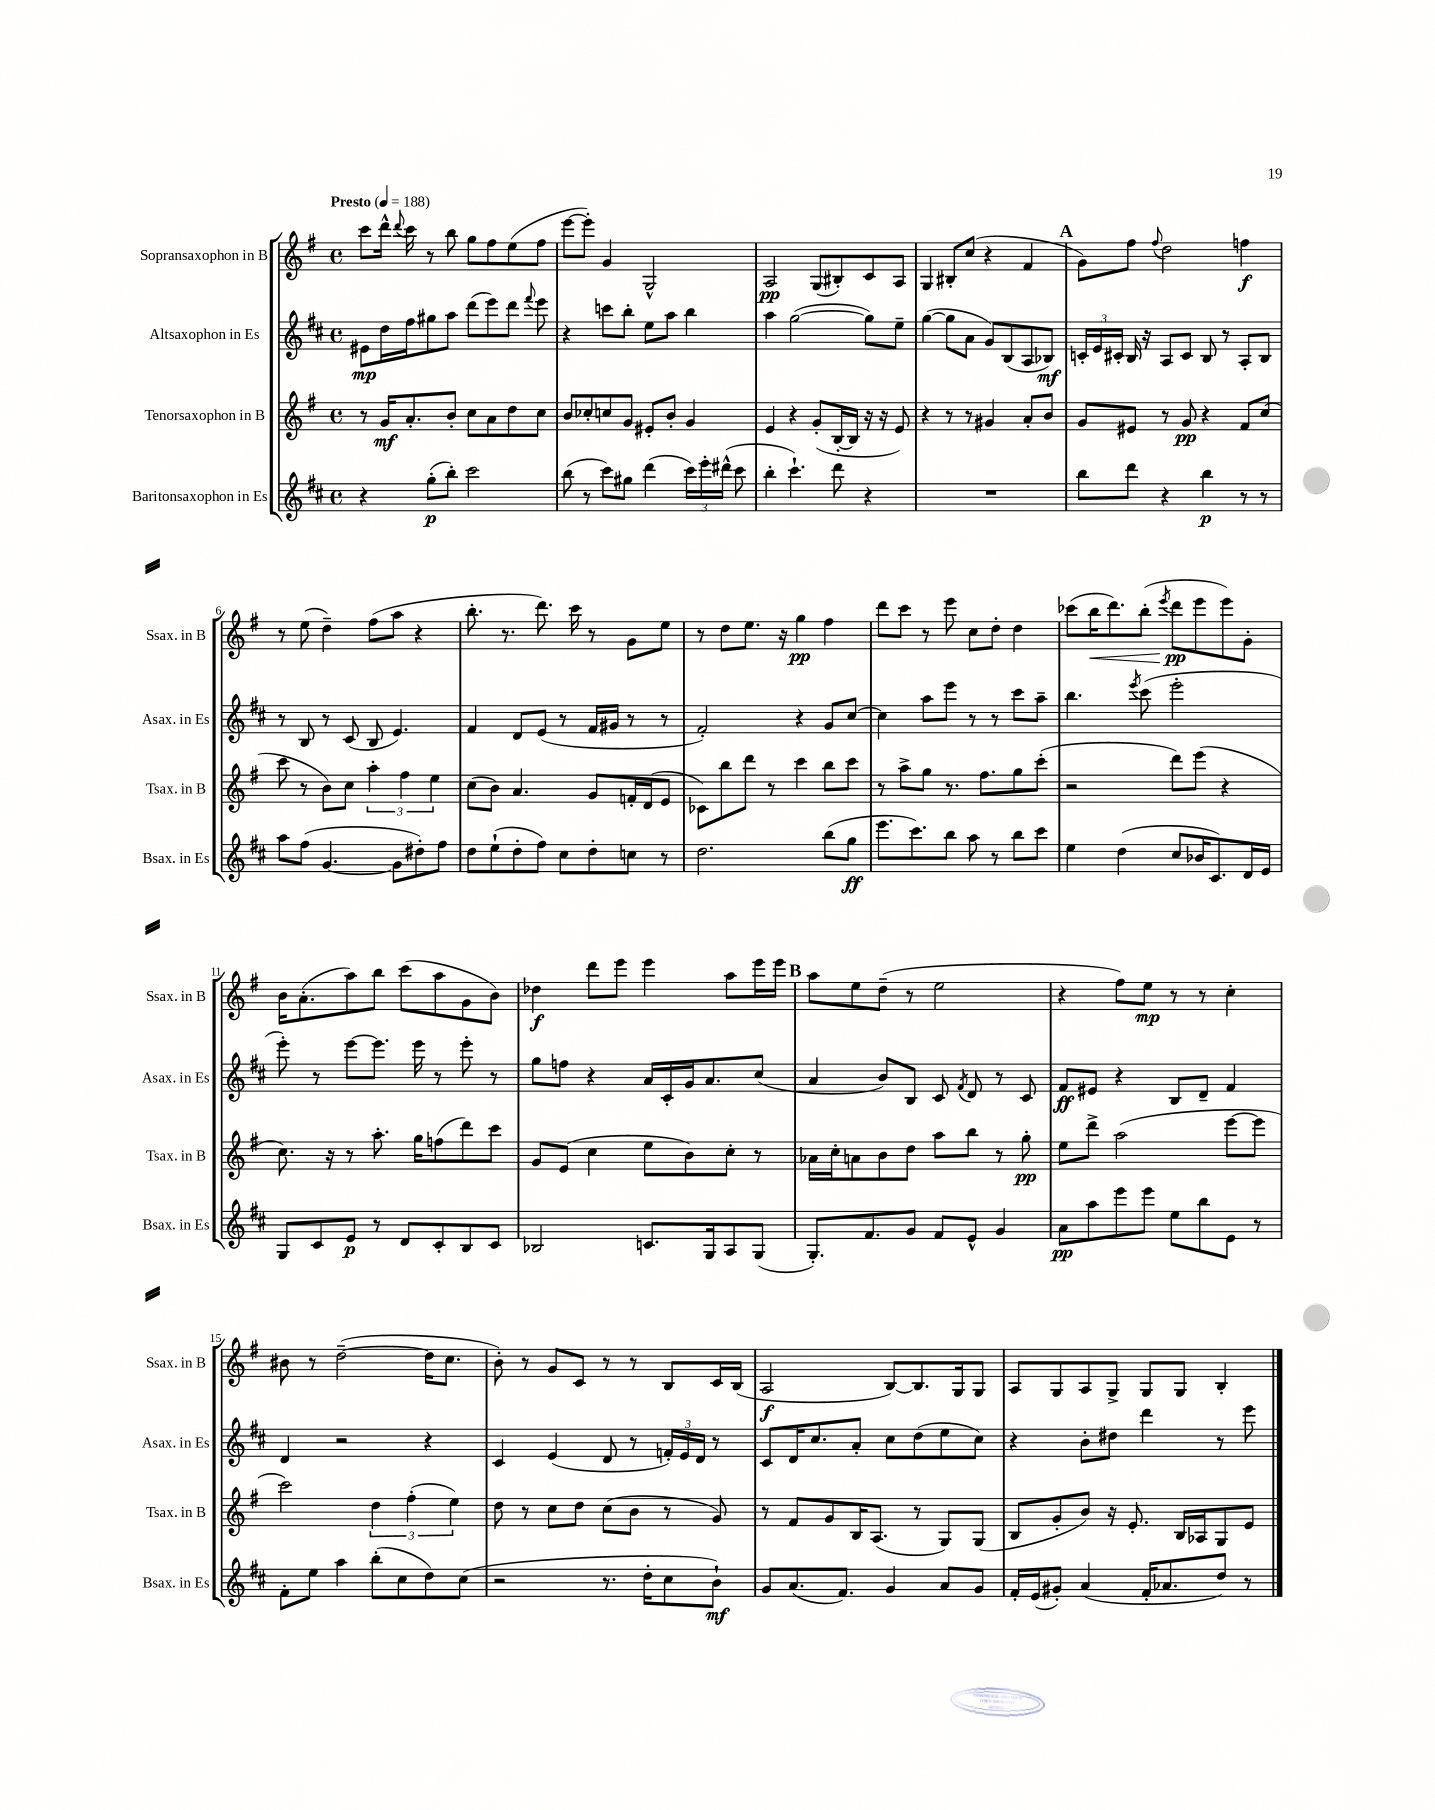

**kern	**dynam	**kern	**dynam	**kern	**dynam	**kern	**dynam
*part4	*part4	*part3	*part3	*part2	*part2	*part1	*part1
*staff4	*staff4	*staff3	*staff3	*staff2	*staff2	*staff1	*staff1
*I"Baritonsaxophon in Es	*	*I"Tenorsaxophon in B	*	*I"Altsaxophon in Es	*	*I"Sopransaxophon in B	*
*I'Bsax. in Es	*	*I'Tsax. in B	*	*I'Asax. in Es	*	*I'Ssax. in B	*
*clefG2	*	*clefG2	*	*clefG2	*	*clefG2	*
*k[f#c#]	*	*k[f#]	*	*k[f#c#]	*	*k[f#]	*
*M4/4	*	*M4/4	*	*M4/4	*	*M4/4	*
*met(c)	*	*met(c)	*	*met(c)	*	*met(c)	*
*MM188	*	*MM188	*	*MM188	*	*MM188	*
=1	=1	=1	=1	=1	=1	=1	=1
!	!	!	!	!	!	!LO:TX:a:B:t=Presto	!
4r	.	8r	.	8e#X\L	mp	8ccc\L	.
.	.	16g/KL	mf	16dd\L	.	16ddd^^\Jk	.
.	.	.	.	.	.	8qqddd/	.
.	.	8.a'/	.	16ff#\J	.	16ccc\	.
(8gg'\L	p	.	.	8gg#X\	.	8r	.
8bb'\J)	.	8b'/J	.	8aa\J	.	8bb\	.
2ccc#\	.	8cc\L	.	(8ddd\L	.	8gg\L	.
.	.	8a\	.	8eee\)	.	8ff#\	.
.	.	8dd\	.	8ddd\J	.	(8ee\	.
.	.	.	.	8qqfff#/	.	.	.
.	.	8cc\J	.	8eee\	.	8ff#\J	.
=2	=2	=2	=2	=2	=2	=2	=2
(8bb\	.	8b/L	.	4r	.	[8eee\L	.
8r	.	8cc-X'/	.	.	.	8eee'\J])	.
8ccc#\L)	.	8ccn/	.	8cccn\L	.	4g/	.
8gg#X\J	.	8g/J	.	8bb'\J	.	.	.
(4ddd\	.	8e#X'/L	.	8ee\L	.	2G^^/	.
.	.	8b'/J	.	8aa\J	.	.	.
24ccc#\LL)	.	4g/	.	4bb\	.	.	.
24eee'\	.	.	.	.	.	.	.
(24ddd#X^^\JJ	.	.	.	.	.	.	.
8ccc#\	.	.	.	.	.	.	.
=3	=3	=3	=3	=3	=3	=3	=3
4bb'\	.	4e/	.	4aa\	.	2A/	pp
4.ccc#`\)	.	4r	.	([2gg\	.	.	.
.	.	(8g'/L	.	.	.	(8G/L	.
8ddd\	.	[16B'/L	.	.	.	8B#X'/)	.
.	.	16B/JJ]	.	.	.	.	.
4r	.	16r	.	8gg\L])	.	8c/	.
.	.	16r	.	.	.	.	.
.	.	8e/)	.	8ee~\J	.	8A/J	.
=4	=4	=4	=4	=4	=4	=4	=4
1r	.	4r	.	([4gg\	.	4G/	.
.	.	8r	.	8gg\L]	.	8B#X'/L	.
.	.	8r	.	8a\J	.	(8cc/J	.
.	.	4g#X/	.	8g/L)	.	4r	.
.	.	.	.	(8B/	.	.	.
.	.	8a'/L	.	8A/	.	4f#/	.
.	.	8b/J	.	8B-X/J)	mf	.	.
!!LO:REH:place=s1:t=A
=5	=5	=5	=5	=5	=5	=5	=5
8bb\L	.	8g/L	.	24cn'/LL	.	8g\L)	.
.	.	.	.	24e/	.	.	.
.	.	.	.	24c#X'/JJ	.	.	.
8ddd\J	.	8e#X/J	.	16B/	.	8ff#\J	.
.	.	.	.	16r	.	.	.
.	.	.	.	.	.	8qqff#/	.
4r	.	8r	.	8A/L	.	2dd\	.
.	.	8g/	pp	8c#/J	.	.	.
4bb\	p	4r	.	8B/	.	.	.
.	.	.	.	8r	.	.	.
8r	.	8f#/L	.	8A'/L	.	4ffn\	f
8r	.	(8cc/J	.	8B/J	.	.	.
!!LO:LB:g=z
=6	=6	=6	=6	=6	=6	=6	=6
8aa\L	.	8ccc\	.	8r	.	8r	.
(8ff#\J	.	8r	.	8B/	.	(8ee\	.
[4.g/	.	8b\L)	.	8r	.	4dd~\)	.
.	.	8cc\J	.	(8c#/	.	.	.
.	.	6aa'\	.	8B/	.	(8ff#\L	.
8g\L]	.	.	.	4.e/)	.	8aa\J	.
.	.	6ff#\	.	.	.	.	.
8dd#X'\)	.	.	.	.	.	4r	.
.	.	6ee\	.	.	.	.	.
8ff#\J	.	.	.	.	.	.	.
=7	=7	=7	=7	=7	=7	=7	=7
8dd\L	.	(8cc\L	.	4f#/	.	8.bb'\	.
(8ee`\	.	8b\J)	.	.	.	.	.
.	.	.	.	.	.	8.r	.
8dd'\	.	4.a/	.	8d/L	.	.	.
8ff#\J)	.	.	.	(8e/J	.	8.ddd\)	.
8cc#\L	.	.	.	8r	.	.	.
.	.	.	.	.	.	16ccc\	.
8dd'\	.	8g/L	.	16f#/LL	.	8r	.
.	.	.	.	16g#X/JJ	.	.	.
8ccn\J	.	16fn'/L	.	8r	.	8g\L	.
.	.	(16d/J	.	.	.	.	.
8r	.	8e/J	.	8r	.	8ee\J	.
=8	=8	=8	=8	=8	=8	=8	=8
2.dd\	.	8c-X\L)	.	2f#'/)	.	8r	.
.	.	8bb\	.	.	.	8dd\L	.
.	.	8ddd\J	.	.	.	8.ee\J	.
.	.	8r	.	.	.	.	.
.	.	.	.	.	.	16r	.
.	.	4ccc\	.	4r	.	4gg\	pp
(8bb\L	.	8bb\L	.	8g/L	.	4ff#\	.
8gg\J	ff	8ccc\J	.	[8cc#/J	.	.	.
=9	=9	=9	=9	=9	=9	=9	=9
8.eee\L	.	8r	.	4cc#\]	.	8ddd\L	.
.	.	8aa^\L	.	.	.	8ccc\J	.
8.ccc#\)	.	.	.	.	.	.	.
.	.	8gg\J	.	8aa\L	.	8r	.
8bb\J	.	8.r	.	8eee\J	.	8eee\	.
8aa\	.	.	.	8r	.	8cc\L	.
.	.	8.ff#\L	.	.	.	.	.
8r	.	.	.	8r	.	8dd'\J	.
8bb\L	.	8gg\	.	8ccc#\L	.	4dd\	.
8ccc#\J	.	(8ccc'\J	.	8aa~\J	.	.	.
=10	=10	=10	=10	=10	=10	=10	=10
4ee\	.	2r	.	4.bb\	.	(8ccc-X\L	.
!	!	!	!	!	!	!	!LO:HP:b
.	.	.	.	.	.	16bb\K	<
.	.	.	.	.	.	8.ddd\)	.
(4dd\	.	.	.	.	.	.	.
.	.	.	.	8qeee/	.	.	.
.	.	.	.	(8ccc#\	.	(8bb'\J	.
.	.	.	.	.	.	8qeee/	.
8cc#/L	.	8ddd\L)	.	2eee'\	.	8ddd\L	pp
16b-X/K	.	(8eee\J	.	.	.	8eee\	[
8.c#/)	.	.	.	.	.	.	.
.	.	4r	.	.	.	8eee\)	.
16d/L	.	.	.	.	.	8g'\J	.
16e/JJ	.	.	.	.	.	.	.
!!LO:LB:g=z
=11	=11	=11	=11	=11	=11	=11	=11
8G/L	.	8.cc\)	.	8eee'\)	.	16b\KL	.
.	.	.	.	.	.	(8.a'\	.
8c#/	.	.	.	8r	.	.	.
.	.	16r	.	.	.	.	.
8e/J	p	8r	.	[8eee\L	.	8aa\)	.
8r	.	8.aa'\	.	8.eee\J]	.	8bb\J	.
8d/L	.	.	.	.	.	(8ccc\L	.
.	.	16gg\KL	.	16eee\	.	.	.
8c#'/	.	(8ffn\	.	8r	.	8aa\	.
8B/	.	8ddd\)	.	8eee'\	.	8g\	.
8c#/J	.	8ccc\J	.	8r	.	8b\J)	.
=12	=12	=12	=12	=12	=12	=12	=12
2B-X/	.	8g/L	.	8gg\L	.	4dd-X\	f
.	.	(8e/J	.	8ffn\J	.	.	.
.	.	4cc\	.	4r	.	8ddd\L	.
.	.	.	.	.	.	8eee\J	.
8.cn/L	.	8ee\L	.	16a/LL	.	4eee\	.
.	.	.	.	16c#'/	.	.	.
.	.	8b\)	.	16g/J	.	.	.
16G/k	.	.	.	8.a/	.	.	.
8A/	.	8cc'\J	.	.	.	8aa\L	.
(8G/J	.	8r	.	(8cc#/J	.	16eee\L	.
.	.	.	.	.	.	16eee\JJ	.
!!LO:REH:place=s1:t=B
=13	=13	=13	=13	=13	=13	=13	=13
8.G'/L)	.	16a-X\LL	.	4a/	.	8aa\L	.
.	.	16cc'\J	.	.	.	.	.
.	.	8an\	.	.	.	8ee\	.
8.f#/	.	.	.	.	.	.	.
.	.	8b\	.	8b/L)	.	(8dd~\J	.
8g/J	.	8dd\J	.	8B/J	.	8r	.
8f#/L	.	8aa\L	.	8c#/	.	2ee\	.
.	.	.	.	8qf#/	.	.	.
8e^^/J	.	8bb\J	.	8d/	.	.	.
4g/	.	8r	.	8r	.	.	.
.	.	8gg'\	pp	8c#/	.	.	.
=14	=14	=14	=14	=14	=14	=14	=14
8a\L	pp	8ee\L	.	8f#/L	ff	4r	.
8aa\	.	8ddd^\J	.	8e#X/J	.	.	.
8eee\	.	(2aa\	.	4r	.	8ff#\L)	.
8eee\J	.	.	.	.	.	8ee\J	mp
8ee\L	.	.	.	8B/L	.	8r	.
8bb\	.	.	.	8d~/J	.	8r	.
8e\J	.	[8eee\L	.	4f#/	.	4cc'\	.
8r	.	8eee\J]	.	.	.	.	.
!!LO:LB:g=z
=15	=15	=15	=15	=15	=15	=15	=15
8f#'\L	.	2ccc\)	.	4d/	.	8b#X\	.
8ee\J	.	.	.	.	.	8r	.
4aa\	.	.	.	2r	.	([2dd~\	.
(8bb'\L	.	6dd\	.	.	.	.	.
8cc#\	.	.	.	.	.	.	.
.	.	(6ff#'\	.	.	.	.	.
8dd\)	.	.	.	4r	.	16dd\KL]	.
.	.	.	.	.	.	8.cc\J	.
.	.	6ee\)	.	.	.	.	.
(8cc#\J	.	.	.	.	.	.	.
=16	=16	=16	=16	=16	=16	=16	=16
2r	.	8dd\	.	4c#/	.	8b'\)	.
.	.	8r	.	.	.	8r	.
.	.	8cc\L	.	(4e/	.	8g/L	.
.	.	8dd\J	.	.	.	8c/J	.
8.r	.	(8cc\L	.	8d/	.	8r	.
.	.	8b\J	.	8r	.	8r	.
16dd'\KL	.	.	.	.	.	.	.
8cc#\	.	8r	.	24fn'/LL)	.	8B/L	.
.	.	.	.	24e/	.	.	.
.	.	.	.	24d/JJ	.	.	.
8b`\J)	mf	8g/)	.	8r	.	16c/L	.
.	.	.	.	.	.	(16B/JJ	.
=17	=17	=17	=17	=17	=17	=17	=17
8g/L	.	8r	.	8c#/L	.	2A/	f
(8.a/	.	8f#/L	.	16d/K	.	.	.
.	.	.	.	8.cc#/	.	.	.
.	.	8g/	.	.	.	.	.
8.f#/J)	.	.	.	.	.	.	.
.	.	16B/K	.	8a'/J	.	.	.
.	.	(8.A/J	.	.	.	.	.
4g/	.	.	.	8cc#\L	.	[8B/L)	.
.	.	8r	.	(8dd\	.	8.B/]	.
8a/L	.	8G/L)	.	8ee\	.	.	.
.	.	.	.	.	.	16G/k	.
8g/J	.	(8G/J	.	8cc#\J)	.	8G/J	.
=18	=18	=18	=18	=18	=18	=18	=18
16f#'/LL	.	8B/L	.	4r	.	8A/L	.
(16e/J	.	.	.	.	.	.	.
8g#X'/J)	.	8g'/	.	.	.	8G/	.
(4a/	.	8b/J)	.	8b'\L	.	8A/	.
.	.	16r	.	8dd#X\J	.	8G^/J	.
.	.	8.e'/	.	.	.	.	.
16f#'/KL	.	.	.	4ddd\	.	8G/L	.
8.a-X/	.	.	.	.	.	.	.
.	.	16B/LL	.	.	.	8G/J	.
.	.	16A-X/J	.	.	.	.	.
8dd/J)	.	8G/	.	8r	.	4B'/	.
8r	.	8e/J	.	8eee\	.	.	.
==	==	==	==	==	==	==	==
*-	*-	*-	*-	*-	*-	*-	*-
